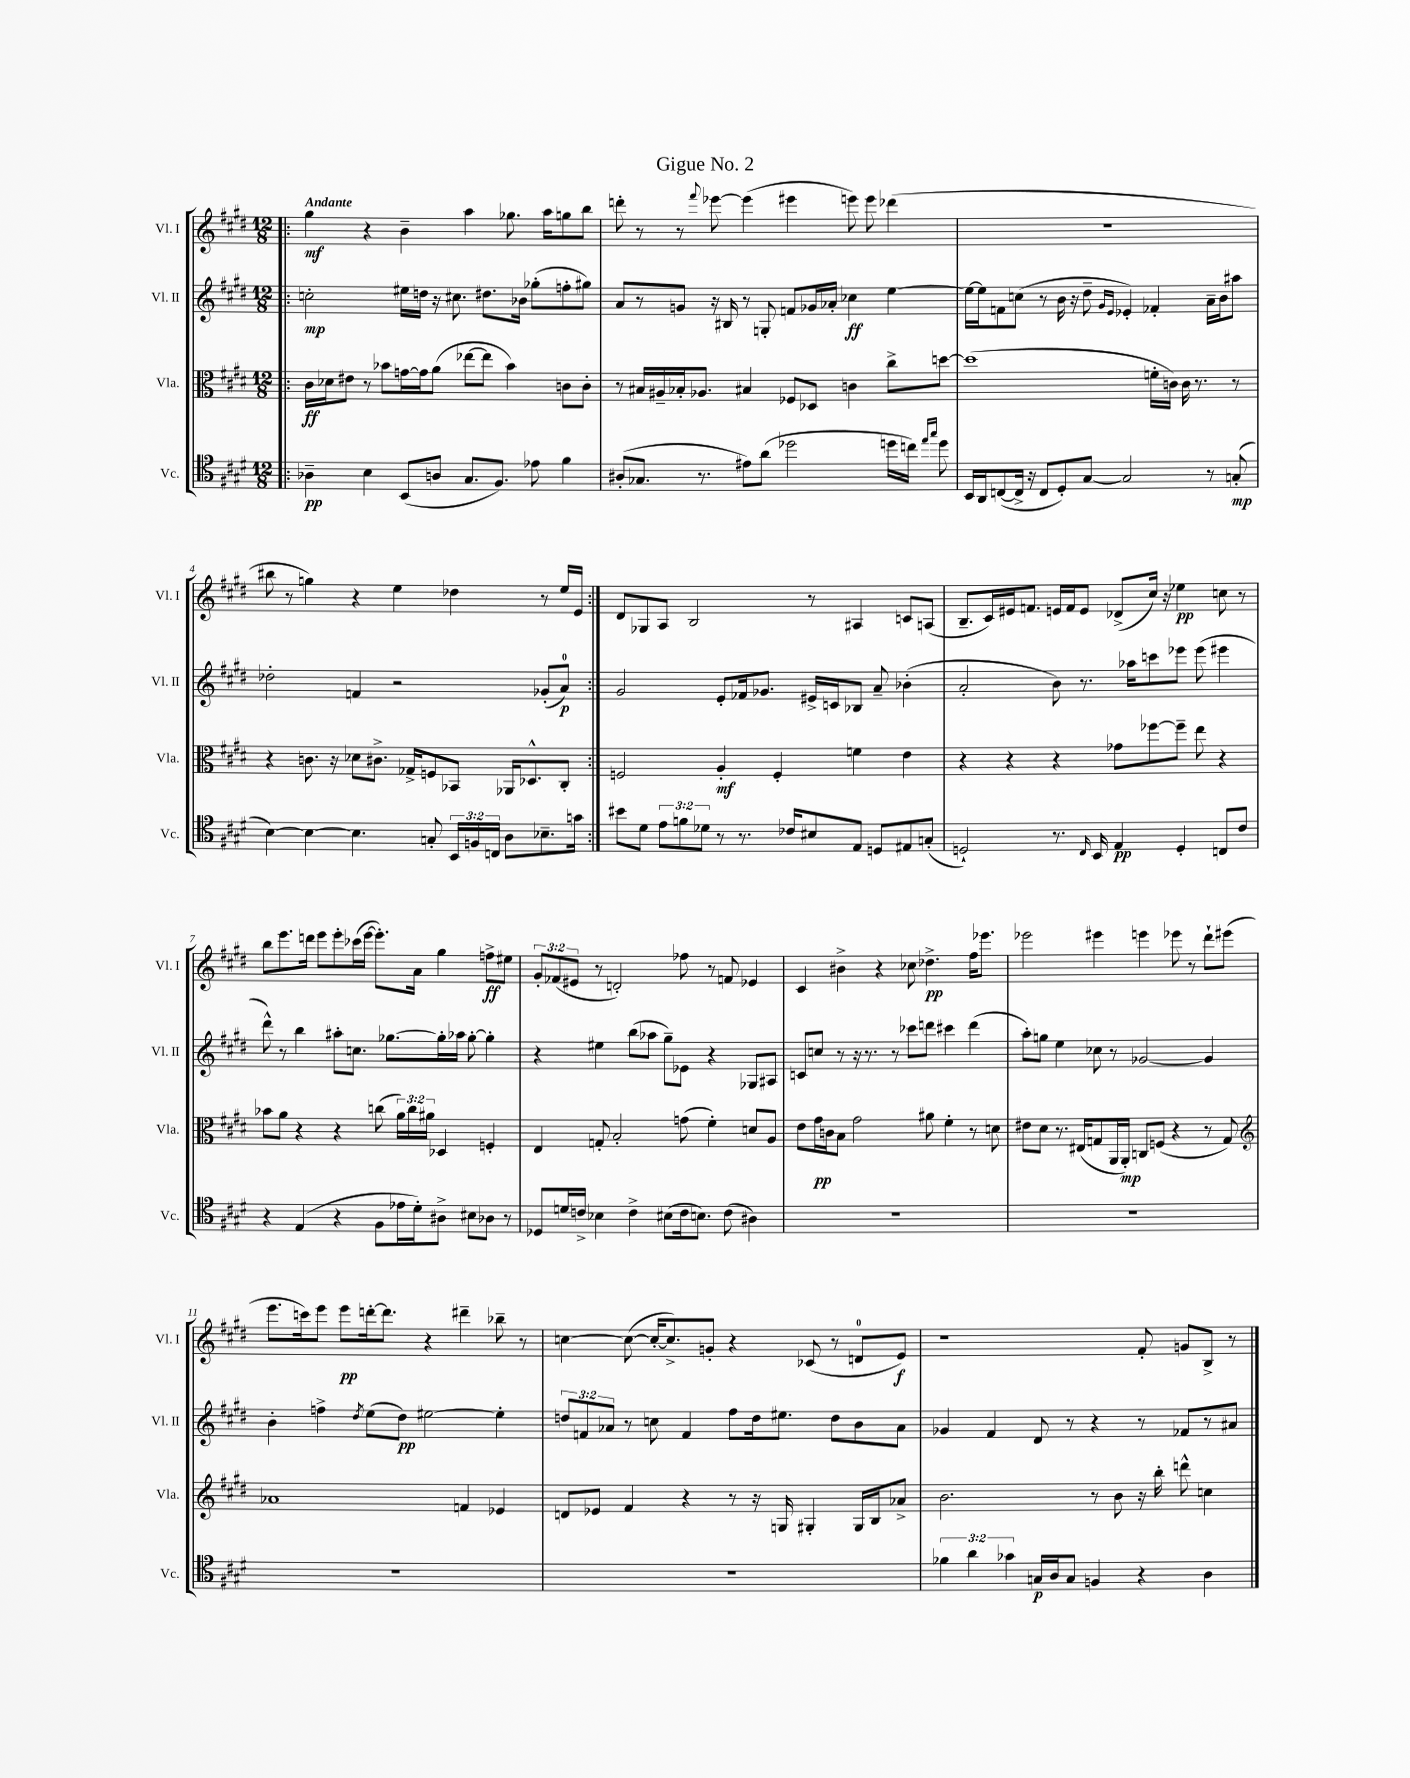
\header { title = "Gigue No. 2" }
<<
\new StaffGroup <<
\new Staff = "s0" \with { instrumentName = "Vl. I" shortInstrumentName = "Vl. I" } {
    \clef treble \key e \major \numericTimeSignature \time 12/8 \override Staff.TupletNumber.text = #tuplet-number::calc-fraction-text \tempo "Andante"
    \autoBeamOff \repeat volta 2 { \bar ".|:" gis''4\mf r4 b'4-- a''4 ges''8. a''16[ g''8 b''8] |
    d'''8-. r8 r8 \appoggiatura { fis'''8 } ees'''8~ ees'''4( eis'''4 e'''8) e'''8 des'''4( |
    R1. |
    bis''8 r8 g''4) r4 e''4 des''4 r8 e''16[ e'16] | }
    dis'8[ ges8 a8] b2 r8 ais4 c'8[ a8]( |
    b8.[-- cis'16) eis'16 f'8.] e'16[ f'16 e'8] des'8[->( cis''16]) r16 ees''4\pp c''8 r8 |
    b''8[ e'''8. d'''16] e'''8[ e'''8-. ces'''16( e'''16]~ e'''8.[-.) a'16] gis''4 f''8[->\ff eis''8] |
    \tuplet 3/2 { gis'8[-. fes'8( eis'8] } r8 d'2-.) fes''8 r8 f'8 ees'4 |
    cis'4 bis'4-> r4 ces''8 des''4.->\pp fis''16[ ees'''8.] |
    ees'''2 eis'''4 e'''4 ees'''8 r8 dis'''8[-! eis'''8]( |
    e'''8.[ c'''16) e'''8] e'''8[\pp d'''16~-. d'''8.] r4 dis'''4-- bes''8-- r8 |
    c''4~ c''8~( c''16[~-. c''8.->) g'8]-. r4 ces'8( r8 d'8[-0 e'8]\f) |
    r1 fis'8-. g'8[ b8]-> r8 \bar "|." |
}
\new Staff = "s1" \with { instrumentName = "Vl. II" shortInstrumentName = "Vl. II" } {
    \clef treble \key e \major \numericTimeSignature \time 12/8 \override Staff.TupletNumber.text = #tuplet-number::calc-fraction-text
    \autoBeamOff \repeat volta 2 { \bar ".|:" c''2-.\mp eis''16[ d''16] r16 cis''8. dis''8.[ bes'16] ges''8[-.( f''8-. gis''8]) |
    a'8[ r8 g'8] r16 bis16 r8 g8-. f'8[ ges'16 aes'16]-. ces''4\ff e''4~ |
    e''16[~ e''16 f'8 c''8]( r8 b'16 r16 dis''8-- \grace { gis'16[ e'16] } ees'4-.) fes'4-. a'16[-- b'16 ais''8] |
    des''2-. f'4 r2 ges'8[-.( a'8]-0\p) | }
    gis'2 e'8[-. fes'16 ges'8.] eis'16[-> c'16 bes8] a'8-- bes'4-.( |
    a'2-. b'8) r8. aes''16[ c'''8 ees'''8] ees'''8( eis'''4 |
    dis'''8-^) r8 b''4 ais''8[-. c''8.] ges''8.[~ ges''16-. aes''16] ges''8~-. ges''4-. |
    r4 eis''4 b''8[( aes''8] gis''8[--) ees'8] r4 ges8[ ais8] |
    c'8[ c''8] r8 r16 r8. r8 ces'''8[ d'''8] cis'''4 d'''4( |
    a''8[-.) g''8] e''4 ces''8 r8 ges'2~ ges'4 |
    b'4-. f''4-> \acciaccatura { dis''8 } e''8[( dis''8]\pp) eis''2~ eis''4-. |
    \tuplet 3/2 { d''8[ f'8 aes'8] } r8 c''8 f'4 fis''8[ d''16 eis''8.] d''8[ b'8 aes'8] |
    ges'4 fis'4 dis'8 r8 r4 r8 fes'8[ r8 ais'8] \bar "|." |
}
\new Staff = "s2" \with { instrumentName = "Vla." shortInstrumentName = "Vla." } {
    \clef alto \key e \major \numericTimeSignature \time 12/8 \override Staff.TupletNumber.text = #tuplet-number::calc-fraction-text
    \autoBeamOff \repeat volta 2 { \bar ".|:" cis'16[\ff des'16 eis'8] r8 bes'8[ g'16~ g'16 a'8]( ees''8[~ ees''8] bes'4) c'8[ c'8]-. |
    r8 bis16[ ais16-- bes16-. aes8.] bis4 fes8[ des8] c'4 cis''8[-> d''8]~ |
    d''1( f'16[-. c'16]) c'16 r8. r8 |
    r4 c'8. r16 des'8[ cis'8.]-> ges16[-> f8 bes,8] aes,16[ des8.-^ cis8]-. | }
    f2 a4-.\mf f4-. f'4 e'4 |
    r4 r4 r4 ges'8[ fes''8~ fes''8]-- e''8 r4 |
    bes'8[ a'8] r4 r4 c''8( \tuplet 3/2 { a'16[) c''16 ais'16] } des4 f4-. |
    e4 g8-. b2-. g'8( fis'4-.) d'8[ a8] |
    e'8[ gis'16\pp c'16 b8] gis'2 ais'8 fis'4-. r8 d'8 |
    eis'8[ dis'8] r8. eis16[( g8 a,16 a,16]-.\mp) c8[ f8]( r4 r8 g8) |
    \clef treble aes'1 f'4 ees'4 |
    d'8[ ees'8] fis'4 r4 r8 r16 g16 gis4-. gis16[ b16 aes'8]-> |
    b'2. r8 b'8 r16 b''16-. d'''8-^ c''4 \bar "|." |
}
\new Staff = "s3" \with { instrumentName = "Vc." shortInstrumentName = "Vc." } {
    \clef tenor \key e \major \numericTimeSignature \time 12/8 \override Staff.TupletNumber.text = #tuplet-number::calc-fraction-text
    \autoBeamOff \repeat volta 2 { \bar ".|:" aes4--\pp b4 b,8[( a8] gis8.[ fis8.]) ees'8 fis'4 |
    ais8[-.( ges8.] r8. eis'8[) a'8]( des''2 d''16[ c''16]) \grace { e''16[ gis''16] } d''8 |
    b,16[ a,16 c8~( c16]-> r16 c8[ dis8-.) gis8]~ gis2 r8 g8-.\mp( |
    b4~) b4~ b4. g8-. \tuplet 3/2 { b,16[ f16 c16] } a8[ bes8.-- g'16] | }
    bis'8[ dis'8] \tuplet 3/2 { e'8[ f'8 des'8] } r8 r8. ces'16[ bis8 e8] d8[ eis8 g8]-.( |
    d2-!) r8. \grace { cis16 } b,16 e4\pp d4-. c8[ cis'8] |
    r4 e4( r4 fis8[ ees'16 dis'16-.) ais8]-> bis8[ aes8] r8 |
    des8[ d'16 c'16]-> bes4 c'4-> bis8[( c'16 b8.]) c'8( ais4) |
    R1. |
    R1. |
    R1. |
    R1. |
    \tuplet 3/2 { fes'4 a'4 ges'4 } g16[\p a16 g8] f4 r4 a4 \bar "|." |
}
>>
>>
